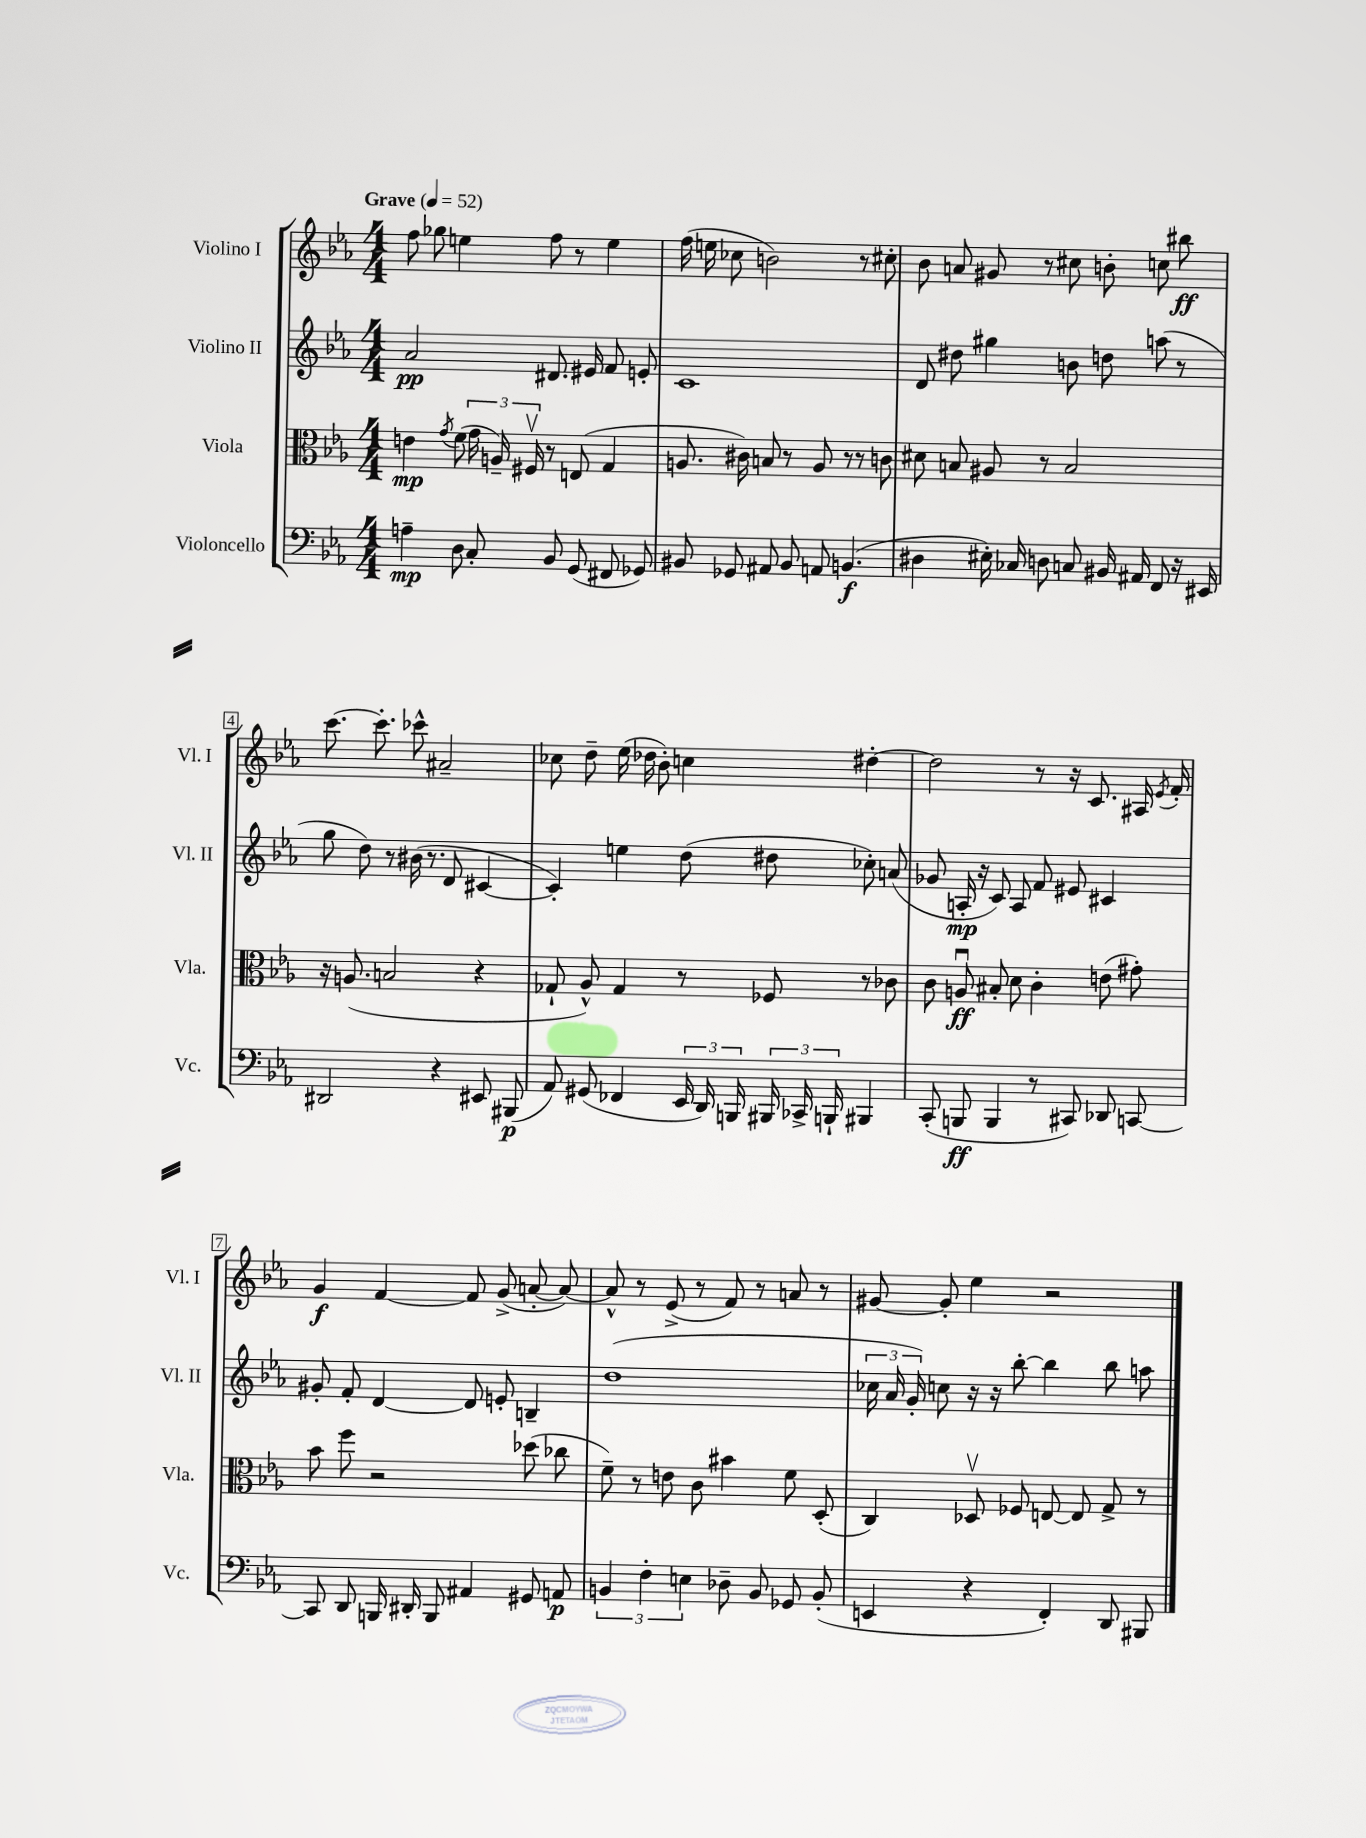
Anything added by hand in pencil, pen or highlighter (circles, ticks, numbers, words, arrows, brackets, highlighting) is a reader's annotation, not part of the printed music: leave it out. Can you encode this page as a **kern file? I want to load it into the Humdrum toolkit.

**kern	**kern	**kern	**kern
*staff4	*staff3	*staff2	*staff1
*clefF4	*clefC3	*clefG2	*clefG2
*k[b-e-a-]	*k[b-e-a-]	*k[b-e-a-]	*k[b-e-a-]
*M4/4	*M4/4	*M4/4	*M4/4
*MM52	*MM52	*MM52	*MM52
4A~	4e	2a-	8ff
.	.	.	8gg-
.	8qg	.	.
8D	(8f	.	4ee
8C'	24g	.	.
.	24A~)	.	.
.	24F#v	.	.
8BB-	8r	8.d#	8ff
(8GG	(8E	.	8r
.	.	16e#	.
8FF#	4G	8f	4ee
8GG-)	.	8e'	.
=	=	=	=
8BB#	8.A	1c	(16ff
.	.	.	16ee
8GG-	.	.	8cc-
.	16c#)	.	.
8AA#	8B	.	2b)
8BB#	8r	.	.
8AA	8A	.	.
(4.BB	8r	.	.
.	8r	.	8r
.	8c	.	8cc#'
=	=	=	=
4D#	8d#	8d	8b-
.	8B	8dd#	8a
16E#')	8A#	4gg#	8g#
16C-	.	.	.
8D	8r	.	8r
8C	2B	8b	8cc#
16BB#	.	8dd	8b'
16AA#	.	.	.
8FF	.	(8aa	8cc
16r	.	8r	8bb#
16EE#	.	.	.
=	=	=	=
2DD#	16r	8gg	[8.ccc
.	(8.A	.	.
.	.	8dd)	.
.	.	.	8.ccc']
.	2B	8r	.
.	.	(16b#	8ccc-^^
.	.	8.r	.
4r	.	.	2a#~
.	.	8d	.
8EE#	4r	[4c#	.
(8BBB#	.	.	.
=	=	=	=
8AA-)	8G-`	4c#'])	8cc-
(8GG#	8A-^^)	.	8dd~
4FF-	4G-	4ee	(16ee-
.	.	.	16dd-
.	.	.	8b-')
24EE-	8r	(8dd	4cc
24DD)	.	.	.
24BBB	.	.	.
24BBB#	8F-	8dd#	.
24CC-^	.	.	.
24BBB`	.	.	.
4BBB#	8r	8cc-')	[4dd#'
.	8c-	(8a	.
=	=	=	=
(8CC'	8c	8g-	2dd#]
8BBB	8Au	16A'	.
.	.	16r	.
4BBB	8B#'	8c)	.
.	8d	8A	.
8r	4c'	8f	8r
8CC#)	.	8e#	16r
.	.	.	8.c
8DD-	(8e	4c#	.
[8CC	8g#')	.	16A#
.	.	.	8qe-
.	.	.	16f'
=	=	=	=
8CC]	8b-	8g#'	4g
8DD	8ff	8f'	.
16BBB	2r	[4d	[4f
16DD#'	.	.	.
8BBB	.	.	.
4AA#	.	8d]	8f]
.	.	8e'	(8g^
8GG#	(8dd-	4B~	[8a'
8AA	8cc-	.	8a_)
=	=	=	=
6BB	8f~)	(1dd	8a^^]
.	8r	.	8r
6F'	.	.	.
.	8e	.	(8e-^
6E	.	.	.
.	8c	.	8r
8D-~	4b#	.	8f)
8BB	.	.	8r
8GG-	8f	.	8a
(8BB'	(8D'	.	8r
=	=	=	=
4EE	4C)	24cc-	[8g#
.	.	24a-	.
.	.	24g')	.
.	.	8cc	8g#']
4r	8D-v	16r	4ee-
.	.	16r	.
.	8F-	[8bb-'	.
4FF')	[8E	4bb-]	2r
.	8E]	.	.
8DD	8G^	8bb-	.
8BBB#	8r	8aa	.
==	==	==	==
*-	*-	*-	*-
